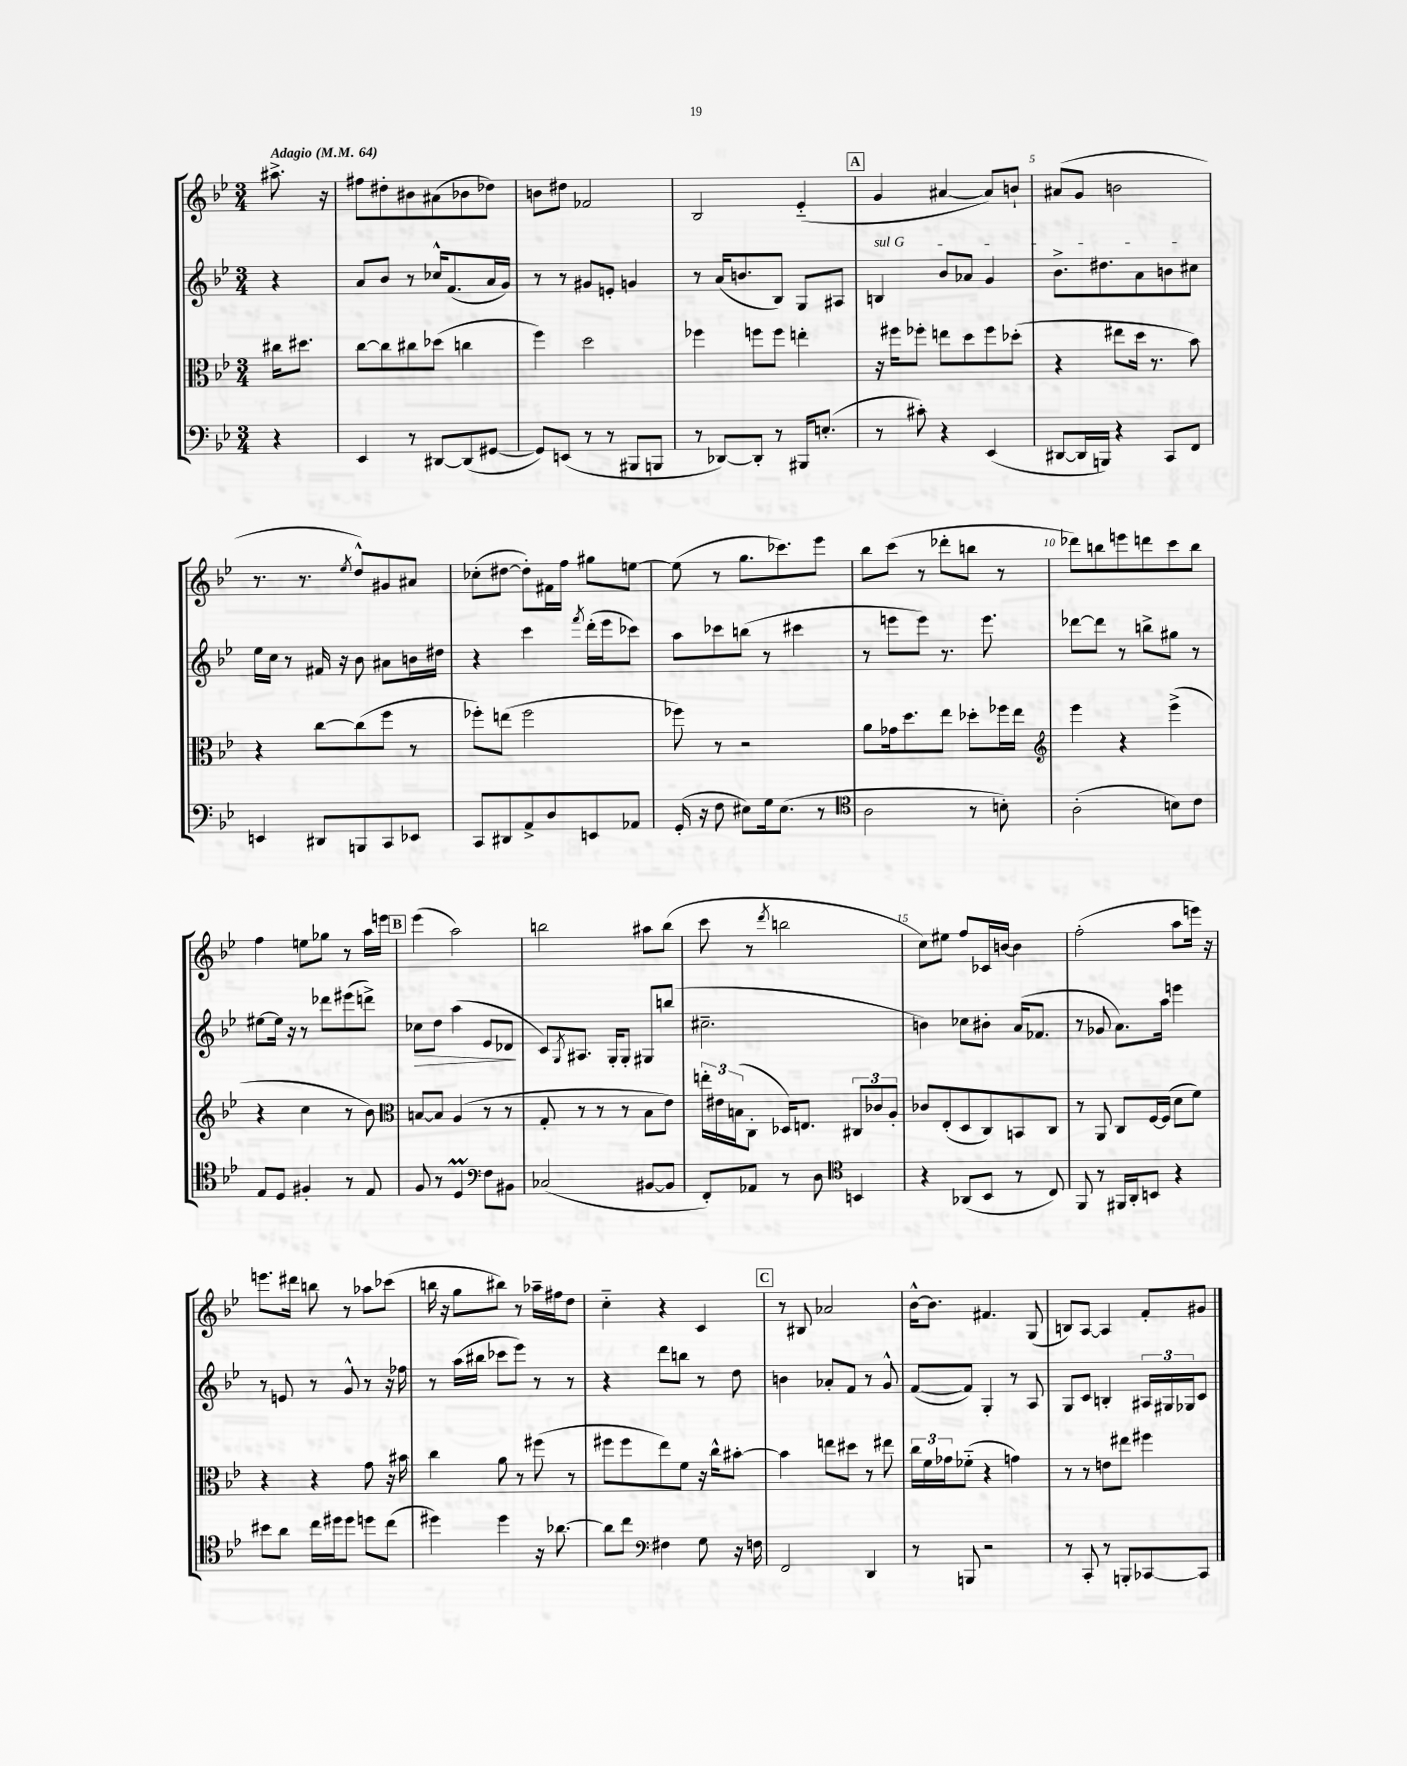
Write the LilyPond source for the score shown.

<<
\new StaffGroup <<
\new Staff = "s0" {
    \clef treble \key bes \major \numericTimeSignature \time 3/4 \partial 4 \tempo "Adagio" 4 = 64
    ais''8.-> r16 |
    fis''8 dis''8-. bis'8 ais'8( bes'8 des''8) |
    b'8 dis''8 fes'2 |
    bes2 ees'4-_( |
    \mark \markup { \box "A" } g'4 ais'4~ ais'8) b'8-! |
    ais'8( g'8 b'2 |
    r8. r8. \acciaccatura { ees''8 } d''8-^) gis'8 ais'8 |
    ces''8-.( dis''8~ dis''8-.) fis'16 f''16 gis''8 e''8~ |
    e''8( r8 g''8. ces'''8.) ees'''8 |
    bes''8 c'''8( r8 des'''8-. b''8 r8 |
    des'''8) b''8 e'''8 d'''8 c'''8 b''8 |
    f''4 e''8 ges''8 r8 a''16 e'''16 |
    \mark \markup { \box "B" } ees'''4( a''2) |
    b''2 ais''8 b''8( |
    c'''8 r8 \acciaccatura { d'''8 } b''2 |
    c''8) eis''8 f''8 ces'16 b'16~ b'4 |
    f''2-.( a''8 e'''16) r16 |
    e'''8. dis'''16 b''8 r8 aes''8 ces'''8( |
    b''16 r16 g''8 bis''8) r8 aes''16-- fis''16 d''8 |
    c''4-_ r4 c'4 |
    \mark \markup { \box "C" } r8 bis8 aes'2 |
    bes'16~-^ bes'8. fis'4. g8( |
    b8) a8~ a4 f'8-. gis'8 \bar "|." |
}
\new Staff = "s1" {
    \clef treble \key bes \major \numericTimeSignature \time 3/4 \partial 4
    r4 |
    a'8 bes'8 r8 ces''16-^ f'8.( a'16 g'16) |
    r8 r8 gis'8 e'8-. g'4 |
    r8 a'16( b'8. bes8) g8 ais8 |
    \mark \markup { \box "A" } \once \override TextSpanner.bound-details.left.text = \markup { \italic "sul G" } b4\startTextSpan bes'8 aes'8 g'4 |
    bes'8.-> dis''8. a'8 b'8 cis''8\stopTextSpan |
    ees''16 c''16 r8 fis'16 r16 bes'8 ais'8 b'16 dis''16 |
    r4 c'''4 \acciaccatura { f'''8 } d'''16-.( ees'''16 ces'''8) |
    a''8 ces'''8 b''8( r8 cis'''4 |
    r8 e'''8 e'''8) r8. e'''8. |
    des'''8~ des'''8 r8 b''8-> gis''8 r8 |
    eis''8~ eis''16 r16 r8 des'''8 eis'''8( d'''8->) |
    \mark \markup { \box "B" } ces''8\> d''8 a''4( ees'8 des'8\! |
    c'8) \acciaccatura { g8 } ais8. g16-. g8-. gis8 b''8( |
    cis''2.-- |
    b'4) ces''8 bis'8-. a'16( fes'8. |
    r8 ges'8 a'8.) a''16 e'''4 |
    r8 e'8 r8 g'8-^ r8 r16 fes''16 |
    r8 a''16( bis''16 ces'''8 ees'''8) r8 r8 |
    r4 d'''8 b''8 r8 d''8 |
    \mark \markup { \box "C" } b'4 aes'8-. f'8 r8 g'8-^ |
    f'8~( f'8) g4-. r8 a8 |
    g8 c'8 b4-. \tuplet 3/2 { ais16 gis16 ges16 } c'8 \bar "|." |
}
\new Staff = "s2" {
    \clef alto \key bes \major \numericTimeSignature \time 3/4 \partial 4
    cis''16 dis''8. |
    c''8~ c''8 cis''8 des''8( c''4 |
    f''4) d''2 |
    fes''4 f''8 f''8 e''4-. |
    \mark \markup { \box "A" } r16 fis''16 fes''8-. e''8 d''8 fes''8 des''8-.( |
    r4 eis''8 d''16 r8. bes'8) |
    r4 c''8~ c''8( f''8 r8 |
    fes''8-.) e''8( fes''2 |
    fes''8) r8 r2 |
    a'8 ges'16 d''8. ees''8 des''8-. fes''16 ees''16 |
    \clef treble ees'''4 r4 ees'''4->( |
    r4 c''4 r8 bes'8) |
    \mark \markup { \box "B" } \clef alto b8~ b8 a4( r8 r8 |
    g8-. r8 r8 r8 bes8 ees'8) |
    \tuplet 3/2 { e''16-. eis'16 b16( } c8-. des16) e8. \tuplet 3/2 { cis8 ces'8 a8-. } |
    ces'8 ees8-.( d8 c8) b,8 c8 |
    r8 a,8 c8 f16~ f16( d'8 f'8) |
    r4 r4 g'8 r16 bis'16 |
    c''4 a'8 r8 fis''8( r8 |
    fis''8 fis''8 ees''8) f'8 r16 c''16-^ bis'8~-. |
    \mark \markup { \box "C" } bis'4 e''8 dis''8 r8 eis''8 |
    \tuplet 3/2 { c''16 f'16 ges'16 } fes'8-_( r4 g'4) |
    r8 r8 e'8 eis''8 fis''4 \bar "|." |
}
\new Staff = "s3" {
    \clef bass \key bes \major \numericTimeSignature \time 3/4 \partial 4
    r4 |
    ees,4 r8 dis,8~ dis,8( gis,8~ |
    gis,8) e,8( r8 r8 bis,,8 b,,8 |
    r8 des,8~) des,8-. r8 bis,,16 e8.-.( |
    \mark \markup { \box "A" } r8 cis'8-.) r4 ees,4( |
    dis,8~ dis,16 b,,16) r4 c,8 f,8 |
    e,4 dis,8 b,,8 c,8 ees,8 |
    c,8 dis,8 a,8-> d8 e,8 aes,8 |
    g,16-.( r16 f8 eis8) g16 eis8.( r8 |
    \clef tenor a2 r8 b8-.) |
    a2-.( b8) c'8 |
    ees8 d8 fis4-. r8 ees8 |
    \mark \markup { \box "B" } f8 r8 d4\prall \clef bass f8 bis,8 |
    ces2( bis,8~ bis,8 |
    f,8-.) aes,8 r8 d8 \clef tenor b,4 |
    r4 aes,8( bes,8 r8 c8) |
    f,8 r8 fis,16 a,16-. b,8 r4 |
    bis'8 a'8 c''16 dis''16 dis''8 d''8 c''8( |
    dis''4) dis''4 r16 aes'8.~ |
    aes'8 c''8 \clef bass fis4 g8 r16 f16 |
    \mark \markup { \box "C" } f,2 d,4 |
    r8 b,,8 r2 |
    r8 c,8-. r8 b,,8-. ces,8~ ces,8 \bar "|." |
}
>>
>>
\layout { \context { \Score \override BarNumber.break-visibility = ##(#f #t #t) barNumberVisibility = #(every-nth-bar-number-visible 5) } }
